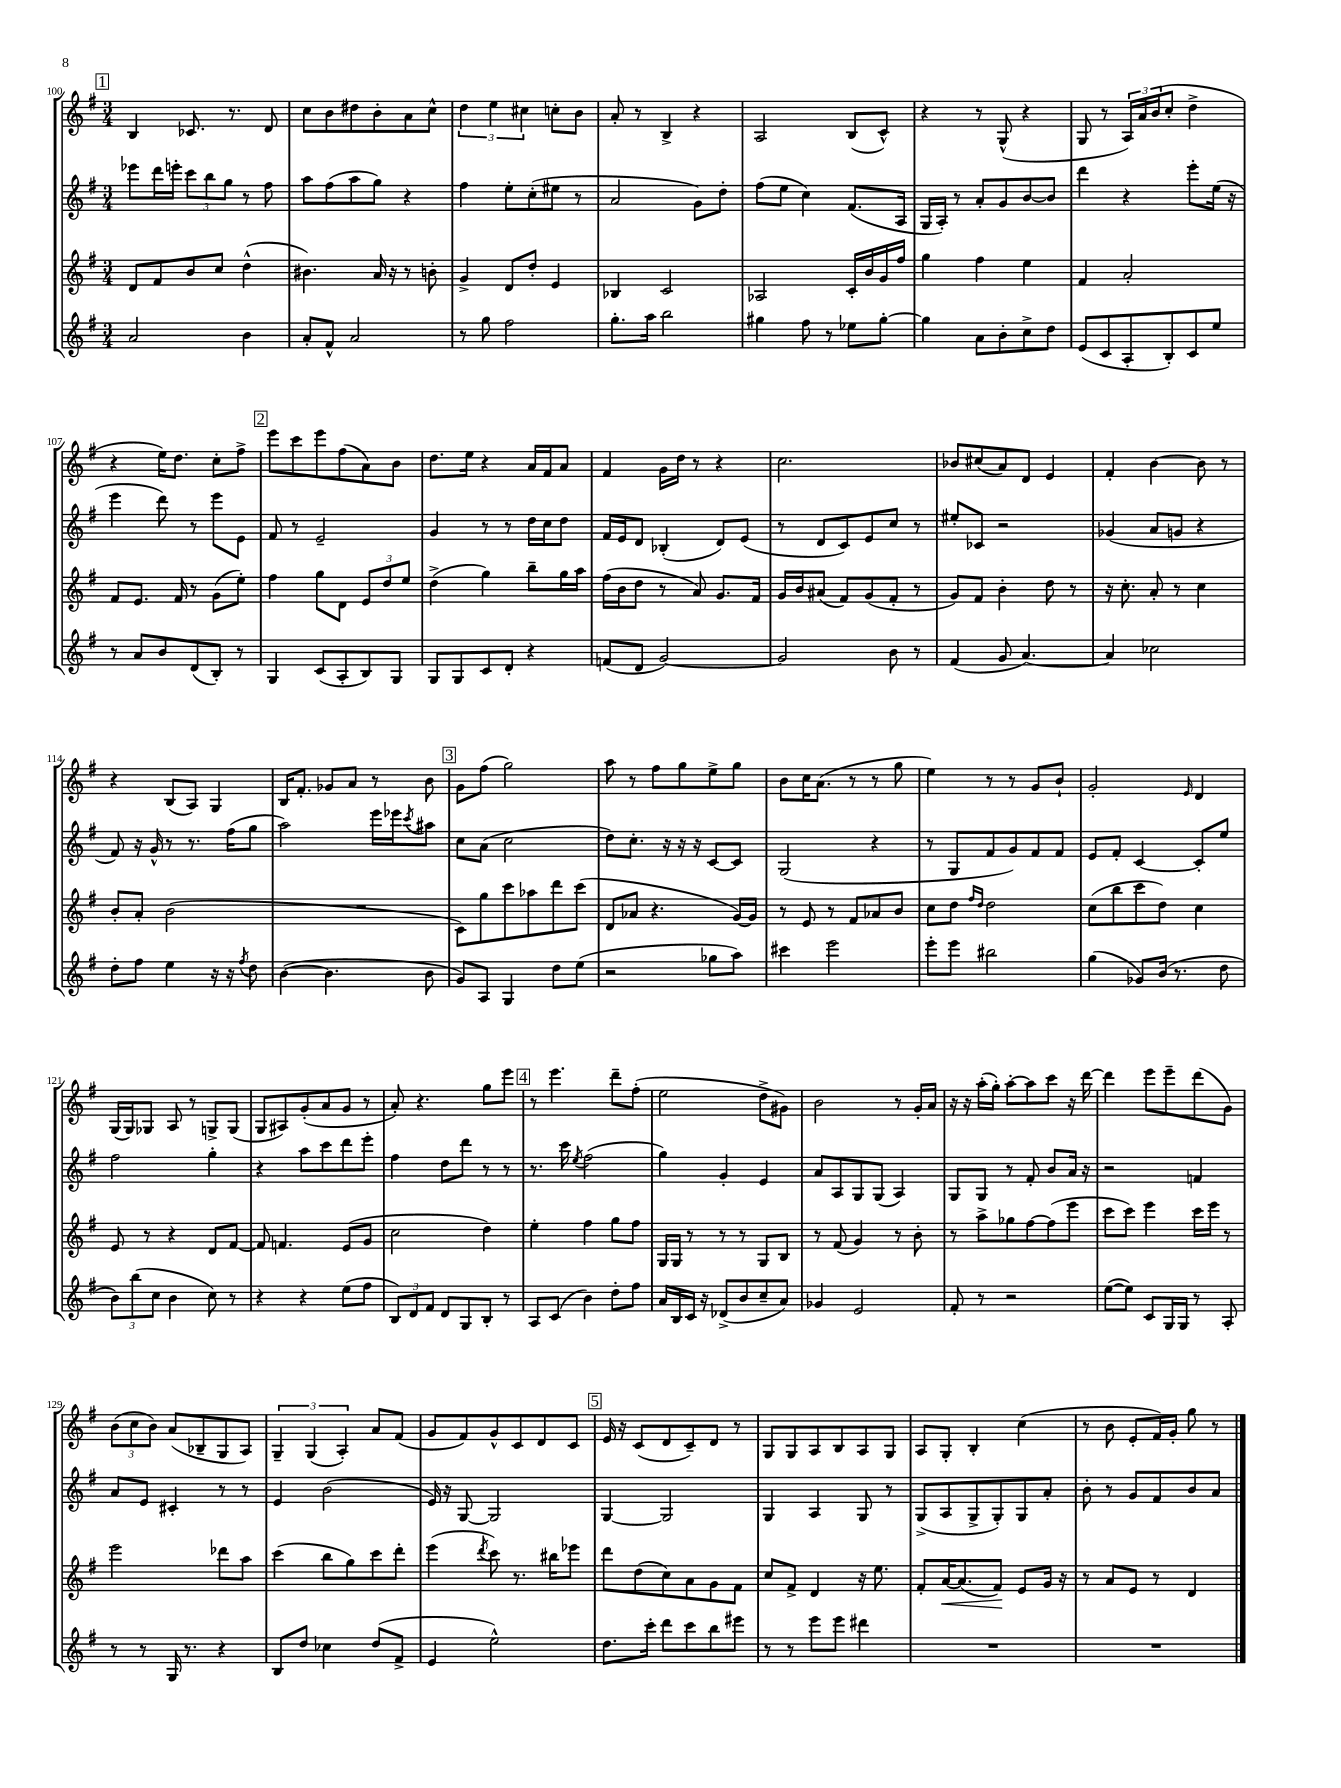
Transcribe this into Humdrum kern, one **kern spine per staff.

**kern	**kern	**kern	**kern
*staff4	*staff3	*staff2	*staff1
*clefG2	*clefG2	*clefG2	*clefG2
*k[f#]	*k[f#]	*k[f#]	*k[f#]
*M3/4	*M3/4	*M3/4	*M3/4
2a/	8d/L	8eee-\L	4B/
.	8f#/	16ddd\L	.
.	.	16eee'\JJ	.
.	8b/	12ccc\L	8.c-/
.	.	12bb\	.
.	8cc/J	.	.
.	.	12gg\J	.
.	.	.	8.r
4b\	(4dd^^\	8r	.
.	.	8ff#\	8d/
=	=	=	=
8a'/L	4.b#\)	8aa\L	8cc\L
8f#^^/J	.	(8ff#\	8b\
2a/	.	8aa\	8dd#\
.	16a/	8gg\J)	8b'\
.	16r	.	.
.	8r	4r	8a\
.	8b'\	.	8cc^^\J
=	=	=	=
8r	4g^/	4ff#\	6dd\
8gg\	.	.	.
.	.	.	6ee\
2ff#\	8d/L	8ee'\L	.
.	.	.	6cc#\
.	8dd'/J	(8cc'\	.
.	4e/	8ee#\J	8cc'\L
.	.	8r	8b\J
=	=	=	=
8.gg'\L	4B-/	2a/	8a'/
.	.	.	8r
16aa\Jk	.	.	.
2bb\	2c/	.	4B^/
.	.	8g\L)	4r
.	.	8dd'\J	.
=	=	=	=
4gg#\	2A-/	(8ff#\L	2A/
.	.	8ee\J	.
8ff#\	.	4cc\)	.
8r	.	.	.
8ee-\L	16c'/LL	(8.f#/L	(8B/L
.	16b/	.	.
[8gg#'\J	16g/	.	8c^^/J)
.	16ff#/JJ	16A/Jk	.
=	=	=	=
4gg#\]	4gg\	16G/LL	4r
.	.	16A'/JJ)	.
.	.	8r	.
8a\L	4ff#\	8a'/L	8r
8b'\	.	8g/	(8G^^/
8cc^\	4ee\	[8b/	4r
8dd\J	.	8b/]J	.
=	=	=	=
(8e/L	4f#/	4ddd\	8G/
8c/	.	.	8r
8A'/	2a'/	4r	24A/LL)
.	.	.	24a/
.	.	.	(24b/J
8B'/)	.	.	8cc'/J
8c/	.	8eee'\L	4dd^\
8ee/J	.	(16ee\Jk	.
.	.	16r	.
=	=	=	=
8r	8f#/L	4eee\	4r
8a/L	8.e/J	.	.
8b/	.	8ddd\)	16ee\LK)
.	16f#/	.	8.dd\J
(8d/	8r	8r	.
8B'/J)	(8g\L	8eee\L	8cc'\L
8r	8ee'\J)	8e\J	8ff#^\J
=	=	=	=
4G/	4ff#\	8f#/	8eee\L
.	.	8r	8ccc\
(8c/L	8gg\L	2e~/	8eee\
8A'/	8d\J	.	(8ff#\
8B/)	12e/L	.	8a\)
.	12dd/	.	.
8G/J	.	.	8b\J
.	12ee/J	.	.
=	=	=	=
8G/L	(4dd^\	4g/	8.dd\L
8G/	.	.	.
.	.	.	16ee\Jk
8c/	4gg\)	8r	4r
8d'/J	.	8r	.
4r	8bb~\L	16dd\LL	16a/LL
.	.	16cc\J	16f#/J
.	16gg\L	8dd\J	8a/J
.	16aa\JJ	.	.
=	=	=	=
(8f/L	(16ff#\LL	16f#/LL	4f#/
.	16b\J	16e/J	.
8d/J	8dd\J	8d/J	.
[2g/)	8r	(4B-'/	16g\LL
.	.	.	16dd\JJ
.	8a/)	.	8r
.	8.g/L	8d/L)	4r
.	.	(8e/J	.
.	16f#/Jk	.	.
=	=	=	=
2g/]	16g/LL	8r	2.cc\
.	16b/J	.	.
.	(8a#/J	8d/L	.
.	8f#/L)	8c/)	.
.	(8g/	8e/	.
8b\	8f#'/J	8cc/J	.
8r	8r	8r	.
=	=	=	=
(4f#/	8g/L)	8ee#'/L	8b-/L
.	8f#/J	8c-/J	(8cc#/
8g/	4b'\	2r	8a/)
[4.a/)	.	.	8d/J
.	8dd\	.	4e/
.	8r	.	.
=	=	=	=
4a/]	16r	(4g-/	4f#'/
.	8.cc'\	.	.
2cc-\	8a'/	8a/L	[4b\
.	8r	8g/J	.
.	4cc\	4r	8b\]
.	.	.	8r
=	=	=	=
8dd'\L	8b'/L	8f#/)	4r
8ff#\J	8a'/J	16r	.
.	.	16g^^/	.
4ee\	(2b\	8r	(8B/L
.	.	8.r	8A/J)
16r	.	.	4G/
16r	.	(16ff#\LK	.
8qff#/	.	.	.
8dd\	.	8gg\J	.
=	=	=	=
([4b\	2.r	2aa\)	16B/LK
.	.	.	8.f#'/J
4.b\]	.	.	8g-/L
.	.	.	8a/J
.	.	16eee\LL	8r
.	.	16eee-\J	.
.	.	8qccc/	.
8b\	.	8aa#\J	8b\
=	=	=	=
8g/L)	8c\L)	8cc\L	8g\L
8A/J	8gg\	(8a\J	(8ff#\J
4G/	8ccc\	2cc\	2gg\)
.	8aa-\	.	.
8dd\L	8ddd\	.	.
(8ee\J	(8ccc\J	.	.
=	=	=	=
2r	8d/L	8dd\L)	8aa\
.	8a-/J	8.cc'\J	8r
.	4.r	.	8ff#\L
.	.	16r	.
.	.	16r	8gg\
.	.	16r	.
8gg-\L	.	[8c/L	8ee^\
8aa\J)	[16g/LL)	8c/]J	8gg\J
.	16g/]JJ	.	.
=	=	=	=
4ccc#\	8r	(2G/	8b\L
.	8e/	.	16cc\K
.	.	.	(8.a\J
2eee\	8r	.	.
.	8f#/L	.	8r
.	8a-/	4r	8r
.	8b/J	.	8gg\
=	=	=	=
8eee'\L	8cc\L	8r	4ee\)
8eee\J	8dd\J	8G/L	.
.	16qqff#/LL	.	.
.	16qqdd/JJ	.	.
2bb#\	2dd\	8f#/	8r
.	.	8g/)	8r
.	.	8f#/	8g/L
.	.	8f#/J	8b`/J
=	=	=	=
(4gg\	(8cc\L	8e/L	2g'/
.	8bb\	8f#'/J	.
8g-/L)	8ccc\	[4c/	.
(16b/Jk	8dd\J)	.	.
8.r	.	.	.
.	.	.	16qqe/
.	4cc\	8c'/]L	4d/
8dd\	.	8ee/J	.
=	=	=	=
12b\L)	8e/	2ff#\	(16G/LL
.	.	.	16G/J)
(12bb\	.	.	.
.	8r	.	8G-/J
12cc\J	.	.	.
4b\	4r	.	8A/
.	.	.	8r
8cc\)	8d/L	4gg'\	8G^/L
8r	[8f#/J	.	(8G/J
=	=	=	=
4r	8f#/]	4r	8G/L
.	4.f/	.	8A#/)
4r	.	8aa\L	(8g'/
.	.	8ccc\	8a/
(8ee\L	(8e/L	8ddd\	8g/J
8ff#\J	8g/J	8eee'\J	8r
=	=	=	=
12B/L)	2cc\	4ff#\	8a'/)
12d/	.	.	.
.	.	.	4.r
12f#/J	.	.	.
8d/L	.	8dd\L	.
8G/	.	8ddd\J	.
8B'/J	4dd\)	8r	8gg\L
8r	.	8r	8eee\J
=	=	=	=
8A/L	4ee'\	8.r	8r
(8c/J	.	.	4.eee\
.	.	16ccc\	.
.	.	8qee/	.
4b\)	4ff#\	(2ff#\	.
8dd'\L	8gg\L	.	8ddd~\L
8ff#\J	8ff#\J	.	(8ff#'\J
=	=	=	=
16a/LL	16G/LL	4gg\)	2ee\
16B/	16G/JJ	.	.
16c/JJ	8r	.	.
16r	.	.	.
(8d-^/L	8r	4g'/	.
8b/	8r	.	.
8cc~/	8G/L	4e/	8dd^\L
8a/J)	8B/J	.	8g#\J)
=	=	=	=
4g-/	8r	8a/L	2b\
.	(8f#/	8A/	.
2e/	4g/)	8G/	.
.	.	(8G/J	.
.	8r	4A/)	8r
.	8b'\	.	16g'/LL
.	.	.	16a/JJ
=	=	=	=
8f#'/	8r	8G/L	16r
.	.	.	16r
8r	8aa^\L	8G/J	(16aa'\LL
.	.	.	16gg'\JJ)
2r	8gg-\	8r	[8aa'\L
.	[8ff#\	8f#'/	8aa\]
.	(8ff#\]	8b/L	8ccc\J
.	8eee\J	16a/Jk	16r
.	.	16r	[16ddd\
=	=	=	=
([8ee\L	8ccc\L	2r	4ddd\]
8ee\]J)	8ccc\J)	.	.
8c/L	4eee\	.	8eee\L
16G/L	.	.	8eee~\
16G/JJ	.	.	.
8r	16ccc\LL	4f/	(8ddd\
.	16eee\JJ	.	.
8A'/	8r	.	8g\J)
=	=	=	=
8r	2eee\	8a/L	(12b\L
.	.	.	12cc\
8r	.	8e/J	.
.	.	.	12b\J)
16G/	.	4c#'/	(8a/L
8.r	.	.	.
.	.	.	8B-~/
4r	8ddd-\L	8r	8G/
.	8aa\J	8r	8A/J)
=	=	=	=
8B/L	(4ccc\	4e/	6G~/
8dd/J	.	.	.
.	.	.	(6G/
4cc-\	8bb\L	(2b\	.
.	.	.	6A'/)
.	8gg\)	.	.
(8dd/L	8ccc\	.	8a/L
8f#^/J	8ddd'\J	.	(8f#/J
=	=	=	=
4e/	(4eee\	16e/)	8g/L
.	.	16r	.
.	.	[8G/	8f#/)
.	8qddd/	.	.
2ee^^\)	8ccc\)	2G/]	8g^^/
.	8.r	.	8c/
.	.	.	8d/
.	16bb#\LK	.	.
.	8eee-\J	.	8c/J
=	=	=	=
8.dd\L	8ddd\L	[4G/	16e/
.	.	.	16r
.	(8dd\	.	(8c/L
16ccc'\Jk	.	.	.
8ddd\L	8cc\)	2G/]	8d/
8ccc\	8a\	.	8c~/)
8bb\	8g\	.	8d/J
8eee#\J	8f#\J	.	8r
=	=	=	=
8r	8cc/L	4G/	8G/L
8r	8f#^/J	.	8G/
8eee\L	4d/	4A/	8A/
8eee\J	.	.	8B/
4ddd#\	16r	8G/	8A/
.	8.ee\	.	.
.	.	8r	8G/J
=	=	=	=
2.r	8f#'/L	(8G^/L	8A/L
.	[16a/K	8A/	8G'/J
.	(8.a/]	.	.
.	.	8G^/	4B'/
.	8f#/J)	8G'/)	.
.	8e/L	8G/	(4cc\
.	16g/Jk	8a'/J	.
.	16r	.	.
=	=	=	=
2.r	8r	8b'\	8r
.	8a/L	8r	8b\
.	8e/J	8g/L	8e'/L
.	8r	8f#/	16f#/L)
.	.	.	16g'/JJ
.	4d/	8b/	8gg\
.	.	8a/J	8r
==	==	==	==
*-	*-	*-	*-
